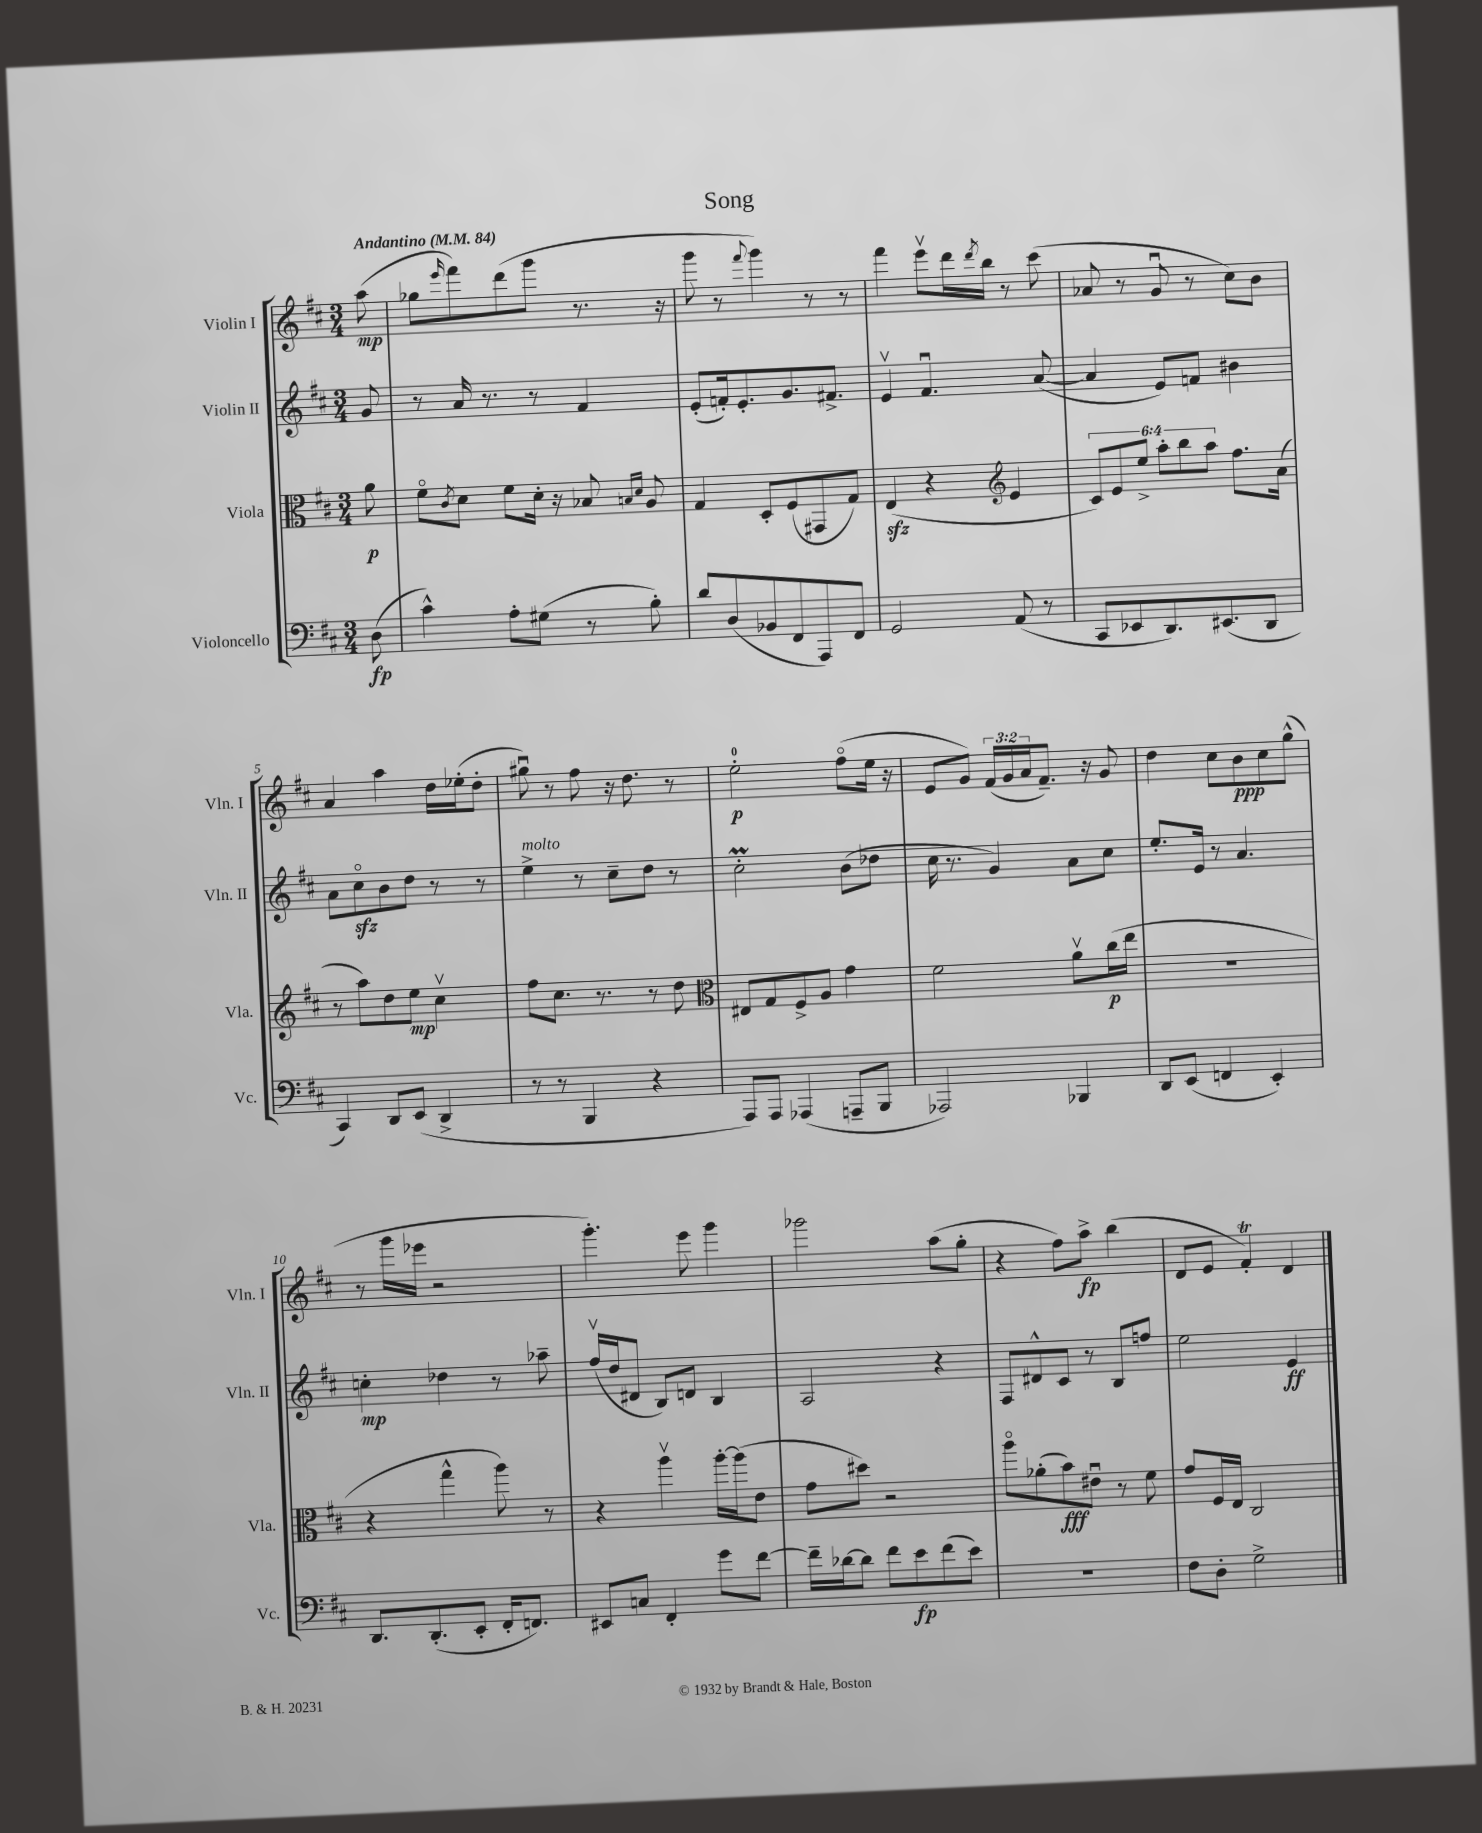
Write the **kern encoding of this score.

**kern	**dynam	**kern	**dynam	**kern	**dynam	**kern	**dynam
*part4	*part4	*part3	*part3	*part2	*part2	*part1	*part1
*staff4	*staff4	*staff3	*staff3	*staff2	*staff2	*staff1	*staff1
*I"Violoncello	*	*I"Viola	*	*I"Violin II	*	*I"Violin I	*
*I'Vc.	*	*I'Vla.	*	*I'Vln. II	*	*I'Vln. I	*
*clefF4	*	*clefC3	*	*clefG2	*	*clefG2	*
*k[f#c#]	*	*k[f#c#]	*	*k[f#c#]	*	*k[f#c#]	*
*M3/4	*	*M3/4	*	*M3/4	*	*M3/4	*
*MM84	*	*MM84	*	*MM84	*	*MM84	*
=	=	=	=	=	=	=	=
!	!	!	!	!	!	!LO:TX:a:B:t=Andantino	!
(8D\	fp	8a\	p	8g/	.	(8aa\	mp
=1	=1	=1	=1	=1	=1	=1	=1
4c#^^\)	.	8f#\L	.	8r	.	8gg-X\L	.
.	.	8qc#/	.	.	.	16qqeee/	.
.	.	8d\J	.	16a/	.	8fff#\)	.
.	.	.	.	8.r	.	.	.
8A'\L	.	8f#\L	.	.	.	(8ddd\	.
(8G#X\J	.	16d'\Jk	.	8r	.	8ggg\J	.
.	.	16r	.	.	.	.	.
8r	.	8B-X/	.	4f#/	.	8.r	.
.	.	16qqBn/LL	.	.	.	.	.
.	.	16qqd/JJ	.	.	.	.	.
8B'\)	.	8A/	.	.	.	.	.
.	.	.	.	.	.	16r	.
=2	=2	=2	=2	=2	=2	=2	=2
8d/L	.	4G/	.	(8e'/L	.	8ggg\	.
(8D/	.	.	.	16fn'/k)	.	8r	.
.	.	.	.	8.e'/	.	.	.
.	.	.	.	.	.	8qqfff#/	.
8BB-X/	.	8D'/L	.	.	.	4ggg\)	.
8FF#/	.	(8F#/	.	8.g/	.	.	.
8AAA/)	.	8GG#X/	.	.	.	8r	.
.	.	.	.	8.f#X^/J	.	.	.
8FF#/J	.	8G/J)	.	.	.	8r	.
=3	=3	=3	=3	=3	=3	=3	=3
2GG/	.	(4Ezz/	.	4ev/	.	4fff#\	.
.	.	4r	.	4.f#u/	.	8eeev\L	.
.	.	.	.	.	.	16ddd\L	.
.	.	.	.	.	.	8qddd/	.
.	.	.	.	.	.	16bb\JJ	.
*	*	*clefG2	*	*	*	*	*
(8AA/	.	4e/	.	.	.	8r	.
8r	.	.	.	([8a/	.	(8ccc#\	.
=4	=4	=4	=4	=4	=4	=4	=4
8CC#/L	.	12c#/L)	.	4a/]	.	8a-X/	.
.	.	12e/	.	.	.	.	.
8EE-X/	.	.	.	.	.	8r	.
.	.	12ee^/J	.	.	.	.	.
8.DD/)	.	12aa'\L	.	8e/L)	.	8gu/	.
.	.	12bb\	.	.	.	.	.
.	.	.	.	8fn/J	.	8r	.
.	.	12aa\J	.	.	.	.	.
(8.EE#X/	.	.	.	.	.	.	.
.	.	8.ff#\L	.	4b#X\	.	8cc#\L)	.
8DD/J	.	.	.	.	.	8b\J	.
.	.	(16a\Jk	.	.	.	.	.
!!LO:LB:g=z
=5	=5	=5	=5	=5	=5	=5	=5
4CC#/)	.	8r	.	8a\L	.	4a/	.
.	.	8aa\L)	.	8cc#zz\	.	.	.
8DD/L	.	8dd\	.	8b\	.	4aa\	.
(8EE/J	.	8ee\J	mp	8dd\J	.	.	.
4DD^/	.	4cc#v\	.	8r	.	16dd\LL	.
.	.	.	.	.	.	(16ee-X'\J	.
.	.	.	.	8r	.	8dd'\J	.
=6	=6	=6	=6	=6	=6	=6	=6
!	!	!	!	!LO:TX:a:i:t=molto	!	!	!
8r	.	8ff#\L	.	4ee^\	.	8gg#Xu\)	.
8r	.	8.cc#\J	.	.	.	8r	.
4BBB/	.	.	.	8r	.	8ff#\	.
.	.	8.r	.	.	.	.	.
.	.	.	.	8cc#~\L	.	16r	.
.	.	.	.	.	.	8.dd\	.
4r	.	8r	.	8dd\J	.	.	.
.	.	8dd\	.	8r	.	8r	.
=7	=7	=7	=7	=7	=7	=7	=7
*	*	*clefC3	*	*	*	*	*
8AAA/L)	.	8E#X/L	.	2cc#m'\	.	2ee'\	p
8AAA/J	.	8G/	.	.	.	.	.
(4AAA-X/	.	8F#^/	.	.	.	.	.
.	.	8A/J	.	.	.	.	.
8AAAn~/L	.	4g\	.	(8b\L	.	(8ff#\L	.
8BBB/J	.	.	.	8dd-X\J	.	16ee\Jk	.
.	.	.	.	.	.	16r	.
=8	=8	=8	=8	=8	=8	=8	=8
2AAA-X/)	.	2f#\	.	16cc#\	.	8e/L	.
.	.	.	.	8.r	.	.	.
.	.	.	.	.	.	8g/J)	.
.	.	.	.	4g/)	.	(24f#/LL	.
.	.	.	.	.	.	24g/	.
.	.	.	.	.	.	24a/J	.
.	.	.	.	.	.	8.f#~/J)	.
4BBB-X/	.	8av\L	.	8a\L	.	.	.
.	.	.	.	.	.	16r	.
.	.	(16cc#\L	p	8cc#\J	.	8g/	.
.	.	16ee\JJ	.	.	.	.	.
=9	=9	=9	=9	=9	=9	=9	=9
8DD/L	.	2.r	.	8.ee'/L	.	4dd\	.
(8EE/J	.	.	.	.	.	.	.
.	.	.	.	16e/Jk	.	.	.
4FFn/	.	.	.	8r	.	8cc#\L	.
.	.	.	.	4.a/	.	8b\	ppp
4EE'/)	.	.	.	.	.	8cc#\	.
.	.	.	.	.	.	(8gg^^\J	.
!!LO:LB:g=z
=10	=10	=10	=10	=10	=10	=10	=10
8.DD/L	.	4r	.	4ccn'\	mp	8r	.
.	.	.	.	.	.	16ggg\LL	.
(8.DD'/	.	.	.	.	.	16eee-X\JJ	.
.	.	4gg^^\	.	4dd-X\	.	2r	.
8EE'/J	.	.	.	.	.	.	.
16FF#'/KL	.	8aa\)	.	8r	.	.	.
8.FFn/J)	.	.	.	.	.	.	.
.	.	8r	.	8aa-X~\	.	.	.
=11	=11	=11	=11	=11	=11	=11	=11
8EE#X/L	.	4r	.	(16ff#v/LL	.	4.ggg'\)	.
.	.	.	.	16dd/J	.	.	.
8Cn/J	.	.	.	8d#X/J	.	.	.
4FF#'/	.	4aav\	.	8B/L)	.	.	.
.	.	.	.	8dn/J	.	8eee\	.
8g\L	.	[16aa'\LL	.	4B/	.	4ggg\	.
.	.	(16aa\J]	.	.	.	.	.
[8f#\J	.	8e\J	.	.	.	.	.
=12	=12	=12	=12	=12	=12	=12	=12
16f#~\LL]	.	8g\L	.	2A/	.	2ggg-X\	.
[16d-X\J	.	.	.	.	.	.	.
8d-\J]	.	8dd#X\J)	.	.	.	.	.
8f#\L	.	2r	.	.	.	.	.
8e\	fp	.	.	.	.	.	.
(8f#\	.	.	.	4r	.	(8aa\L	.
8e\J)	.	.	.	.	.	8gg'\J	.
=13	=13	=13	=13	=13	=13	=13	=13
2.r	.	8aa\L	.	8F#/L	.	4r	.
.	.	(8a-X'\	.	8d#X^^/	.	.	.
.	.	8b\)	fff	8c#/J	.	8ff#\L)	.
.	.	8e#Xu\J	.	8r	.	8aa^\J	fp
.	.	8r	.	8B/L	.	(4bb\	.
.	.	8f#\	.	8ffn/J	.	.	.
=14	=14	=14	=14	=14	=14	=14	=14
8F#\L	.	8g/L	.	2ee\	.	8d/L	.
8D'\J	.	16F#/L	.	.	.	8e/J	.
.	.	16E/JJ	.	.	.	.	.
2G^\	.	2C#/	.	.	.	4f#t'/)	.
.	.	.	.	4e/	ff	4d/	.
==	==	==	==	==	==	==	==
*-	*-	*-	*-	*-	*-	*-	*-
